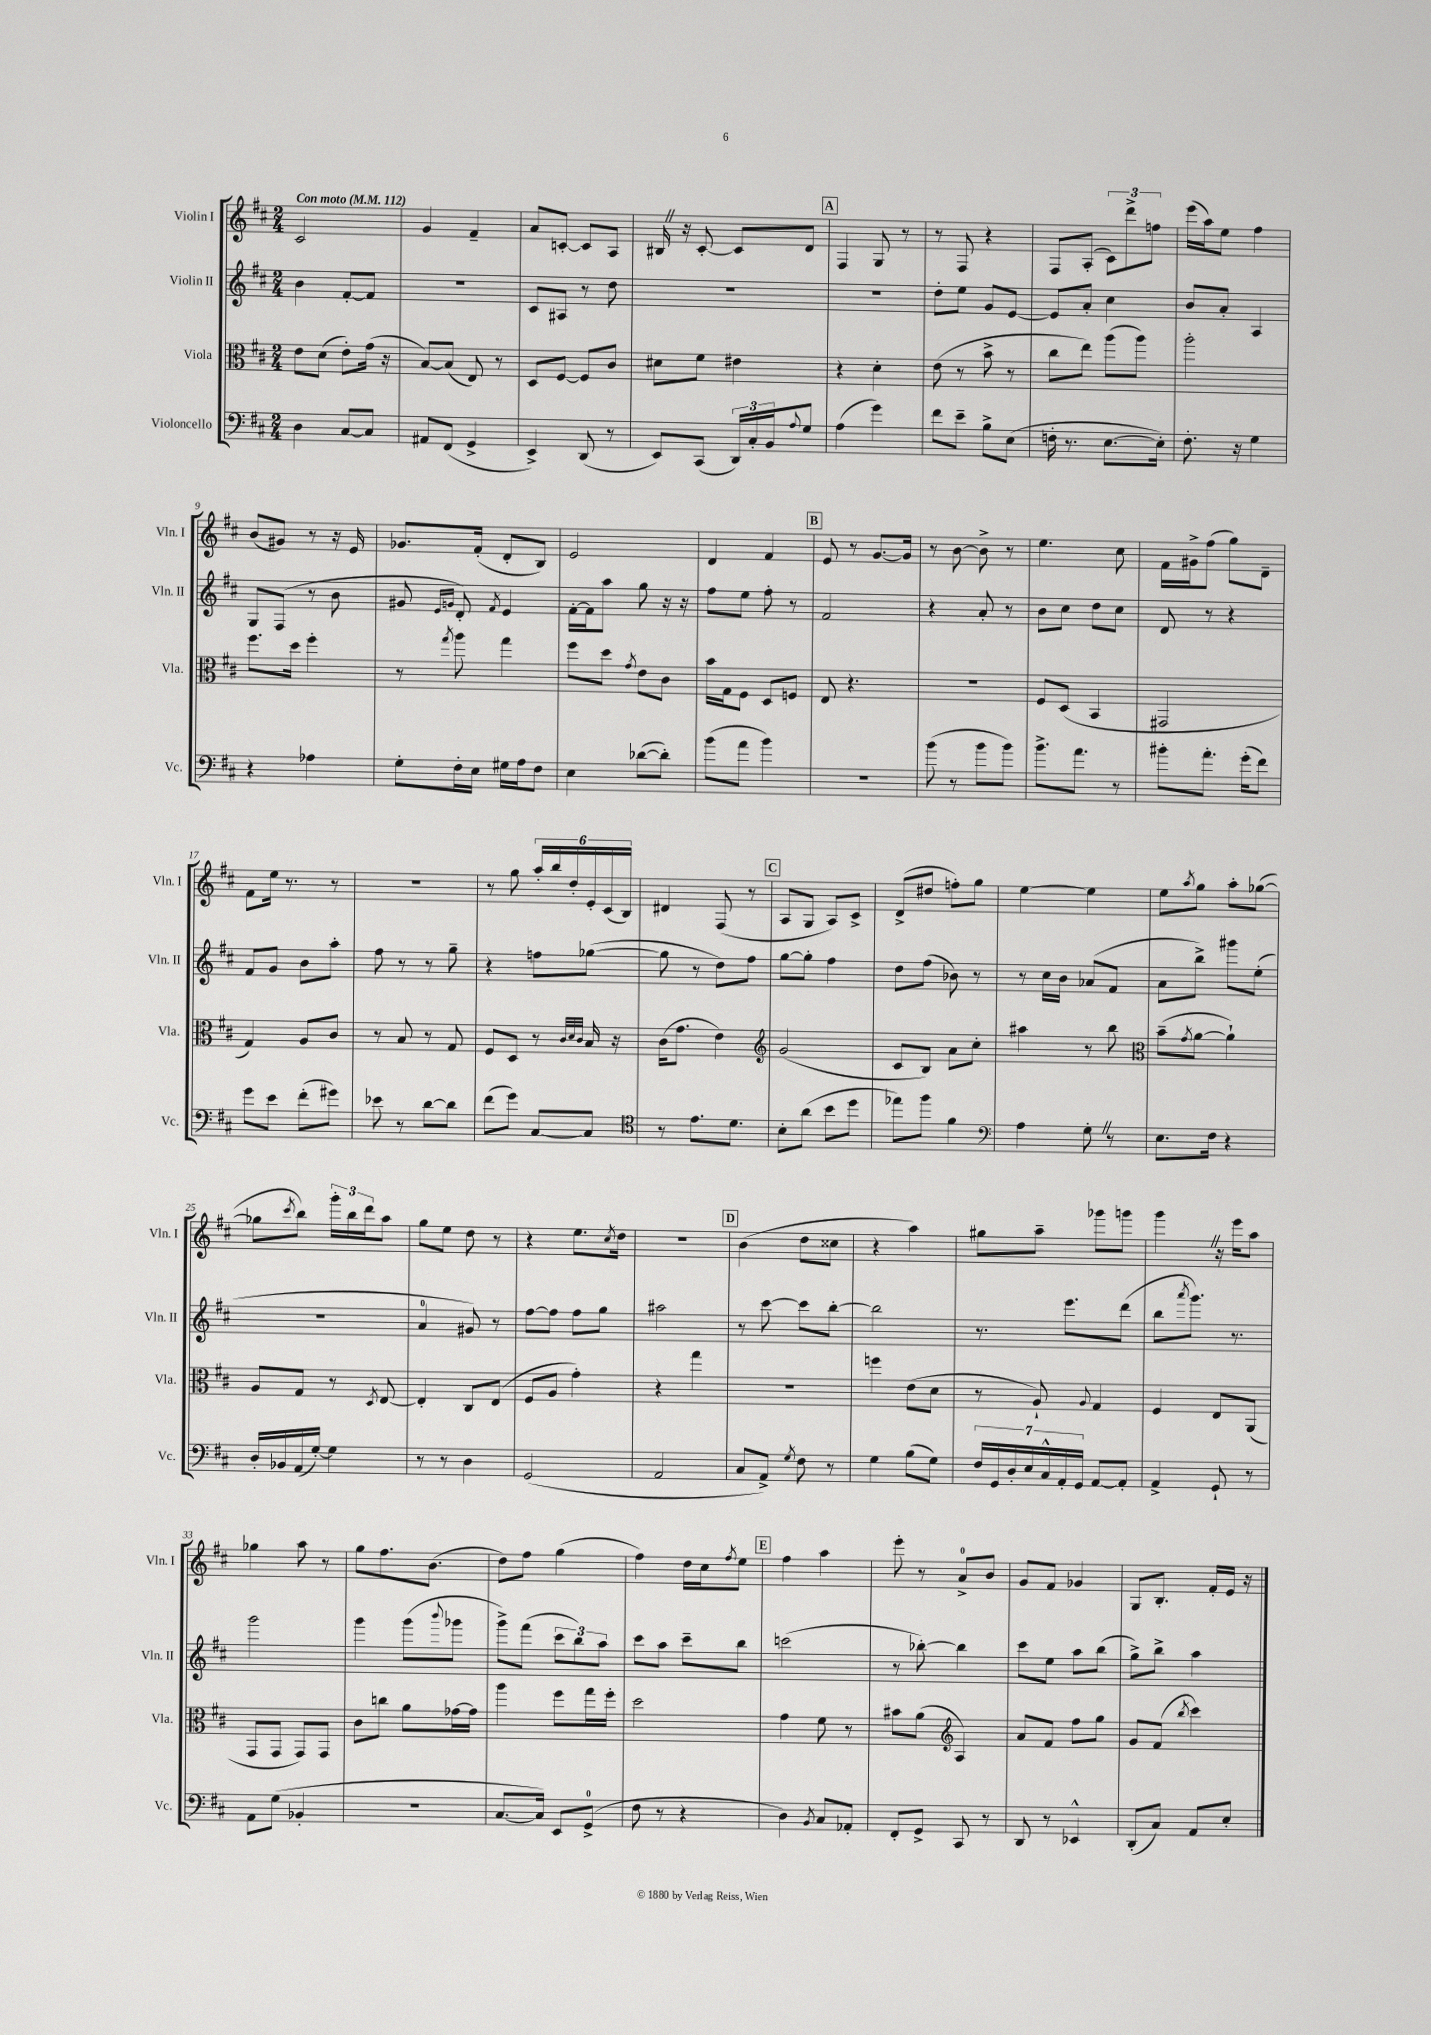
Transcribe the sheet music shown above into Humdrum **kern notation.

**kern	**kern	**kern	**kern
*staff4	*staff3	*staff2	*staff1
*clefF4	*clefC3	*clefG2	*clefG2
*k[f#c#]	*k[f#c#]	*k[f#c#]	*k[f#c#]
*M2/4	*M2/4	*M2/4	*M2/4
*MM112	*MM112	*MM112	*MM112
4D\	8e\L	4b\	2c#/
.	(8d\J	.	.
[8C#/L	8e'\L)	[8f#'/L	.
8C#/]J	(16g\Jk	8f#/]J	.
.	16r	.	.
=	=	=	=
8AA#/L	[8B/L)	2r	4g/
(8FF#/J	(8B/]J	.	.
4GG^/	8E/)	.	4f#~/
.	8r	.	.
=	=	=	=
4EE^/)	8D/L	8c#/L	8a/L
.	[8F#/J	8A#/J	[8c'/J
(8DD/	8F#/]L	8r	8c/]L
8r	8c#/J	8dd\	8A/J
=	=	=	=
8EE/L)	8d#\L	2r	16B#/
.	.	.	16r
(8CC#/J	8f#\J	.	[8c#'/
24DD/LL)	4e#\	.	8c#/]L
24C#'/	.	.	.
24BB/J	.	.	.
8qqA/	.	.	.
8G/J	.	.	8d/J
=	=	=	=
(4A\	4r	2r	4F#/
4g\)	4d'\	.	8G/
.	.	.	8r
=	=	=	=
8f#\L	(8e\	8dd'\L	8r
8e~\J	8r	8ee\J	8F#/
8B^\L	8b^\	8g/L	4r
(8E\J	8r	[8e/J	.
=	=	=	=
16F'\	8cc#\L	8e/]L	8F#/L
8.r	.	.	.
.	8ee\J)	8a'/J	(8A'/J
[8.E\L	(8aa\L	4cc#\	12c#\L)
.	.	.	12ddd^\
.	8aa\J)	.	.
.	.	.	12ff\J
16E'\]Jk)	.	.	.
=	=	=	=
8.F#'\	2aa'\	8b/L	(16eee\LL
.	.	.	16aa\J)
.	.	8a'/J	8ee\J
16r	.	.	.
4G\	.	4A/	4ff#\
=	=	=	=
4r	8.ff#\L	8G/L	(8b/L
.	.	(8F#/J	8g#/J)
.	16dd\Jk	.	.
4A-\	4ff#'\	8r	8r
.	.	8b\	16r
.	.	.	16e/
=	=	=	=
8G'\L	8r	8g#/	8.g-/L
.	.	16qqe/LL	.
.	8qgg/	16qqg/JJ	.
16F#'\L	8aa\	8d'/)	.
16E\JJ	.	.	(16f#'/Jk
.	.	8qf#/	.
16G#\LL	4gg\	4e/	8d'/L
16A\J	.	.	.
8F#\J	.	.	8B/J)
=	=	=	=
4E\	8ff#\L	[16f#'\LL	2e/
.	.	16f#\]J	.
.	8dd\J	8aa\J	.
.	8qg/	.	.
([8d-\L	8e\L	8gg\	.
8d-'\]J)	8c#\J	16r	.
.	.	16r	.
=	=	=	=
(8b\L	16b\LL	8ff#\L	4d/
.	16G\J	.	.
8a\J	8F#\J	8ee\J	.
4b\)	8D/L	8ff#'\	4f#/
.	8F/J	8r	.
=	=	=	=
2r	8E/	2f#/	8e/
.	4.r	.	8r
.	.	.	[8.g/L
.	.	.	16g/]Jk
=	=	=	=
(8b\	2r	4r	8r
8r	.	.	[8b\
8b\L	.	8a'/	8b^\]
8b\J)	.	8r	8r
=	=	=	=
8.b^\L	8F#/L	8b\L	4.ee\
.	(8D/J	8cc#\J	.
8.a\J	.	.	.
.	4BB/	8dd\L	.
8r	.	8cc#\J	8cc#\
=	=	=	=
8b#'\L	2GG#/	8d/	16f#\LL
.	.	.	16g#^\J
8.a'\J	.	8r	(8ff#\J
.	.	4r	8gg\L)
(16g'\LK	.	.	.
8f#\J)	.	.	8d~\J
=	=	=	=
8g\L	4G/)	8f#/L	8f#\L
8e\J	.	8g/J	16ee\Jk
.	.	.	8.r
(8f#'\L	8A/L	8b\L	.
8g#\J)	8c#/J	8aa'\J	8r
=	=	=	=
8e-\	8r	8ff#\	2r
8r	8B/	8r	.
[8d\L	8r	8r	.
8d\]J	8G/	8gg~\	.
=	=	=	=
(8f#\L	8F#/L	4r	8r
8g\J)	8D/J	.	8gg\
[8C#/L	8r	8ff\L	24aa'/LL
.	.	.	24bb/
.	.	.	24dd'/
.	32qqc#/LLL	.	.
.	32qqd/	.	.
.	32qqc#/JJJ	.	.
8C#/]J	16B/	([8gg-\J	24e'/
.	.	.	(24c#/
.	16r	.	.
.	.	.	24B/JJ)
=	=	=	=
*clefC4	*	*	*
8r	(16c#\LK	8gg-\]	4d#/
.	8.g\J	.	.
8.e\L	.	8r	.
.	4e\)	8dd\L)	(8F#/
8.d\J	.	.	.
.	.	8ff#\J	8r
=	=	=	=
*	*clefG2	*	*
8B'\L	(2g/	[8gg\L	8A/L
(8a\J	.	8gg'\]J	8G/J
8b\L	.	4ff#\	8A/L)
8dd\J	.	.	8c#^/J
=	=	=	=
8ee-\L)	8c#/L	8dd\L	(8d^/L
8ff#\J	8B/J)	(8ff#\J	8dd#/J
4f#\	8a\L	8b-\)	8ff'\L)
.	8cc#'\J	8r	8gg\J
=	=	=	=
*clefF4	*	*	*
4A\	4aa#\	8r	[4ee\
.	.	16cc#\LL	.
.	.	16b\JJ	.
8G'\	8r	(8a-/L	4ee\]
8r	8bb\	8f#/J	.
=	=	=	=
*	*clefC3	*	*
8.E\L	(8b~\L	8a\L	8ee\L
.	8qg/	.	8qaa/
.	[8a\J	8bb^\J)	8gg\J
16F#\Jk	.	.	.
4r	4a`\])	8ggg#\L	8aa'\L
.	.	(8ee'\J	([8gg-\J
=	=	=	=
16D'/LL	8A/L	2r	8gg-\]L
16BB-/	.	.	.
.	.	.	8qccc#/
(16AA/	8G/J	.	8bb\J)
[16G'/JJ)	.	.	.
4G\]	8r	.	24ggg'\LL
.	.	.	24bb\
.	.	.	24ddd\J
.	8qD/	.	.
.	[8E/	.	8aa\J
=	=	=	=
8r	4E'/]	4a/	8gg\L
8r	.	.	8ee\J
4D\	8C#/L	8g#/)	8dd\
.	(8E/J	8r	8r
=	=	=	=
(2GG/	8F#/L	[8ff#\L	4r
.	8A/J	8ff#\]J	.
.	4g'\)	8ff#\L	8.ee\L
.	.	8gg\J	.
.	.	.	8qcc#/
.	.	.	16dd\Jk
=	=	=	=
2AA/	4r	2aa#\	2r
.	4gg\	.	.
=	=	=	=
8C#/L	2r	8r	(4b\
8AA^/J)	.	[8ccc#\	.
8qG/	.	.	.
8F#\	.	8ccc#\]L	8dd\L
8r	.	[8bb'\J	8cc##\J
=	=	=	=
4G\	4ff\	2bb\]	4r
(8B\L	(8e\L	.	4aa\)
8G\J)	8d\J	.	.
=	=	=	=
28F#/LL	8r	8.r	8gg#\L
28GG/	.	.	.
28D'/	.	.	.
28E/	.	.	.
.	8A`/)	.	8aa~\J
28C#^^/	.	.	.
28AA'/	.	.	.
.	.	8.eee\L	.
28GG/JJ	.	.	.
.	8qqA/	.	.
[8AA/L	4G/	.	8ggg-\L
8AA'/]J	.	(8ddd\J	8ggg\J
=	=	=	=
4AA^/	4F#/	8bb\L	4ggg\
.	.	8qaaa/	.
.	.	8.ggg\J)	.
8GG`/	8E/L	.	16r
.	.	8.r	16eee\LK
8r	(8AA/J	.	8aa\J
=	=	=	=
8AA\L	8GG/L	2ggg\	4gg-\
(8G\J	8GG/J	.	.
4BB-'/	8GG/L)	.	8aa\
.	8GG/J	.	8r
=	=	=	=
2r	8c#\L	4ggg\	8gg\L
.	8cc\J	.	8.ff#\
.	8a\L	(8ggg\L	.
.	.	.	(8.b\J
.	.	8qqbbb/	.
.	[16g-\L	8ggg-\J	.
.	16g-\]JJ	.	.
=	=	=	=
[8.C#/L	4aa\	8ggg^\L)	8dd\L)
.	.	(8fff#\J	8ff#\J
16C#/]Jk)	.	.	.
8EE/L	8ff#\L	12ccc#\L	(4gg\
.	.	12bb\)	.
(8GG^/J	16gg\L	.	.
.	.	12aa\J	.
.	16ff#'\JJ	.	.
=	=	=	=
8F#\	2dd\	8ccc#\L	4ff#\)
8r	.	8aa\J	.
4r	.	8ccc#~\L	16dd\LL
.	.	.	16cc#\J
.	.	.	8qff#/
.	.	8bb\J	8ee\J
=	=	=	=
4D\)	4g\	(2ccc\	4ff#\
8qBB/	.	.	.
8C#/L	8f#\	.	4aa\
8AA-'/J	8r	.	.
=	=	=	=
8FF#'/L	8b#\L	8r	8eee'\
8GG^/J	(8a\J	[8bb-'\)	8r
*	*clefG2	*	*
8CC#/	4A/)	4bb-\]	8a^/L
8r	.	.	8b/J
=	=	=	=
8DD/	8a/L	8ccc#\L	8g/L
8r	8f#/J	8ee\J	8f#/J
4EE-^^/	8ff#\L	8aa\L	4g-/
.	8gg\J	(8bb\J	.
=	=	=	=
(8DD'/L	8g/L	8gg^\L)	8G/L
8C#/J)	(8f#/J	8bb^\J	8.B'/J
.	8qbb/	.	.
8AA/L	4ccc#\)	4aa\	.
.	.	.	16f#'/LL
8E'/J	.	.	16e/JJ
.	.	.	16r
==	==	==	==
*-	*-	*-	*-
